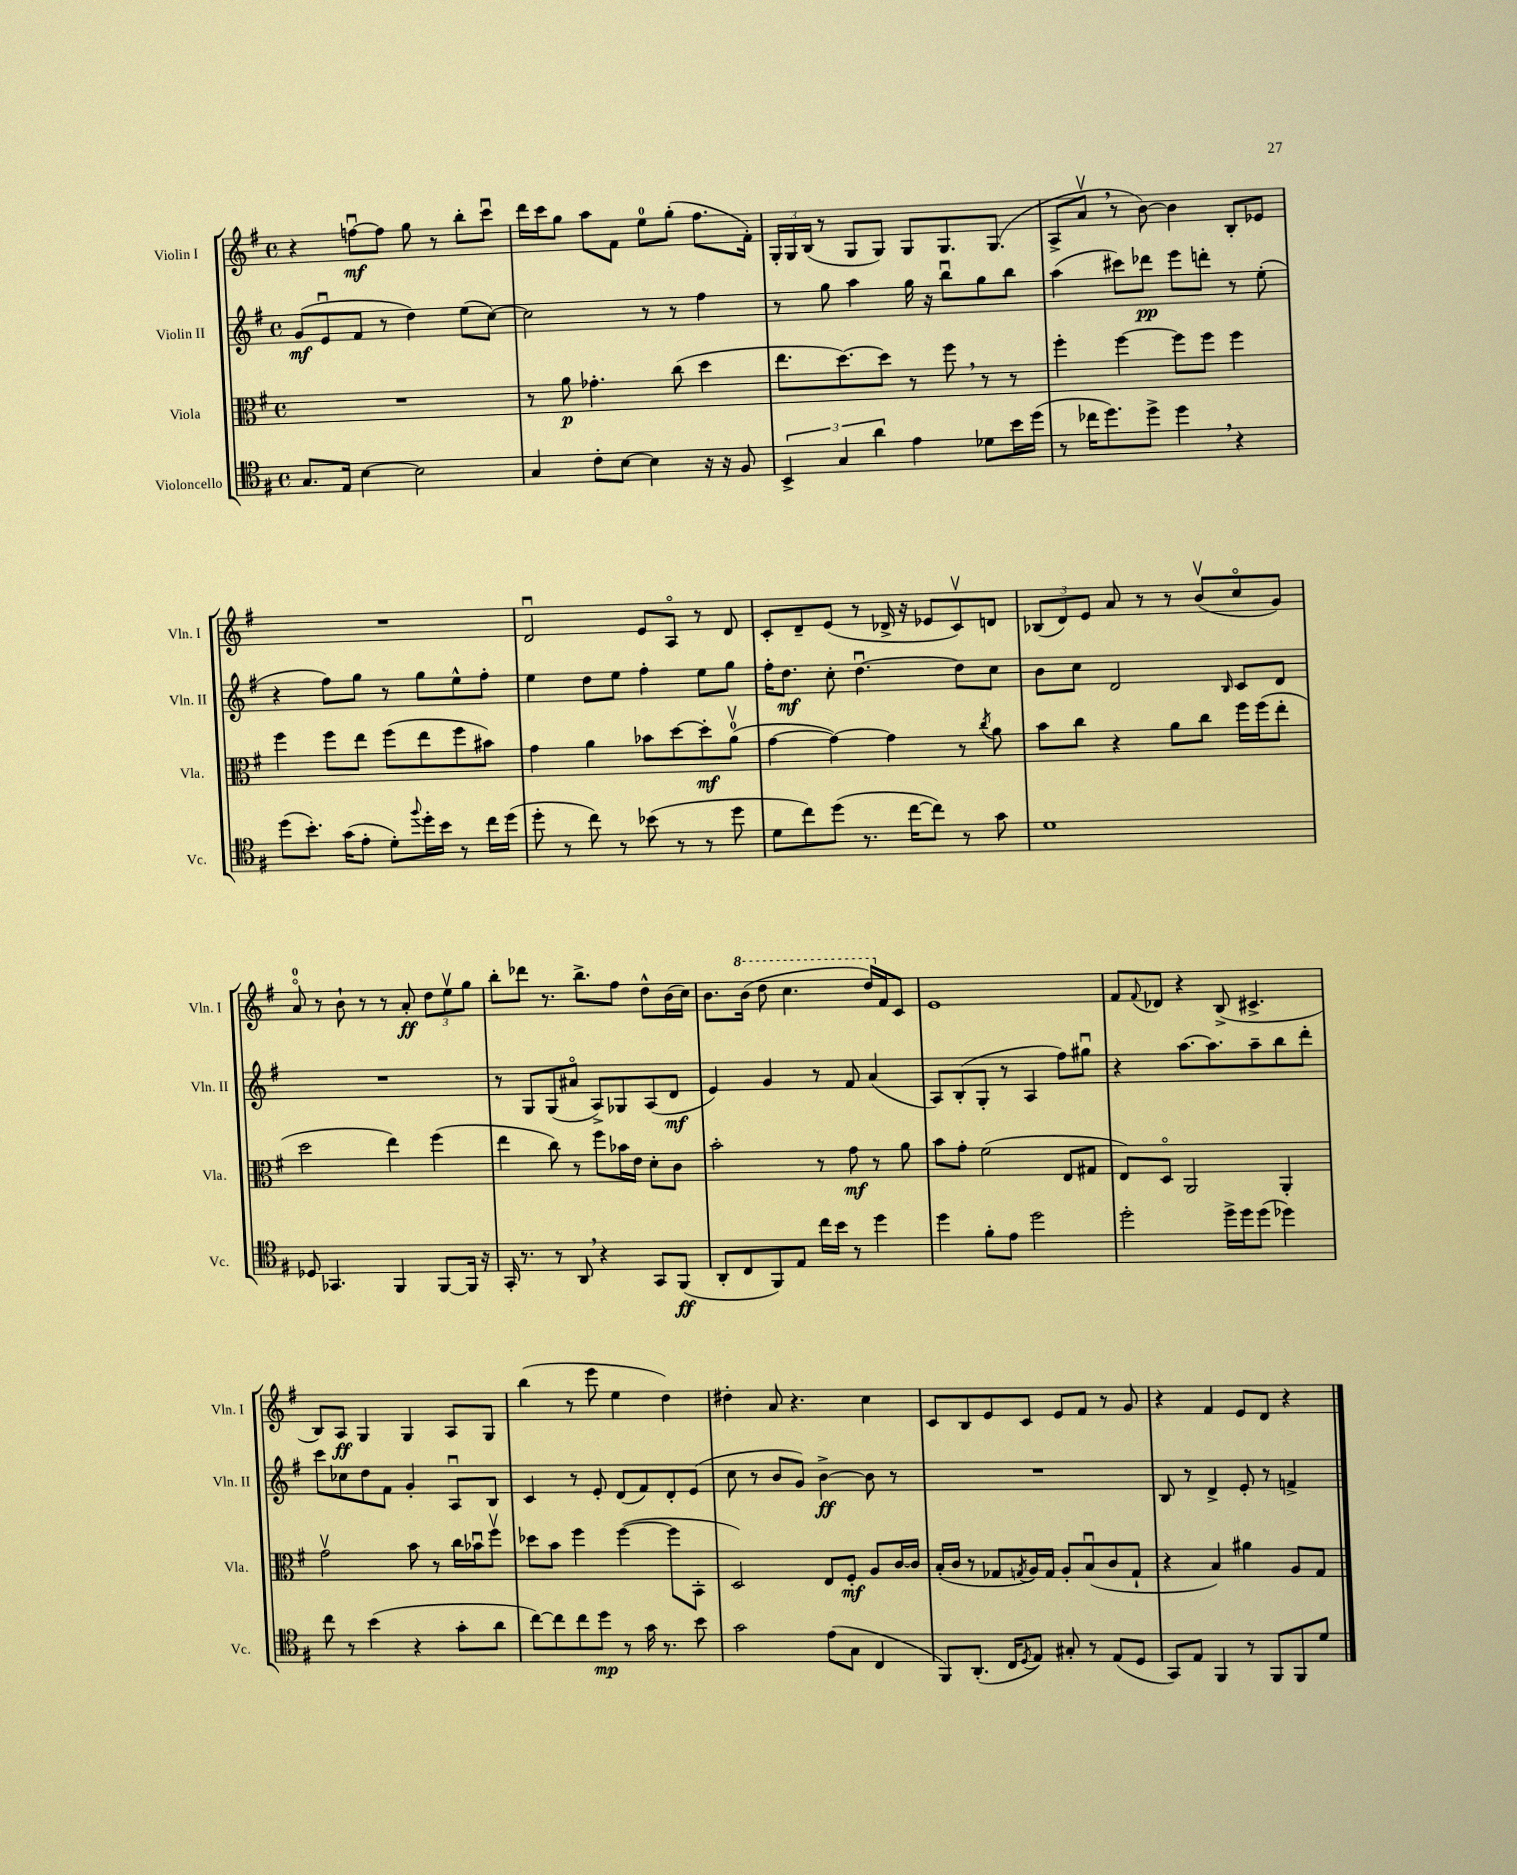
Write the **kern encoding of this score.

**kern	**dynam	**kern	**dynam	**kern	**dynam	**kern	**dynam
*part4	*part4	*part3	*part3	*part2	*part2	*part1	*part1
*staff4	*staff4	*staff3	*staff3	*staff2	*staff2	*staff1	*staff1
*I"Violoncello	*	*I"Viola	*	*I"Violin II	*	*I"Violin I	*
*I'Vc.	*	*I'Vla.	*	*I'Vln. II	*	*I'Vln. I	*
*clefC4	*	*clefC3	*	*clefG2	*	*clefG2	*
*k[f#]	*	*k[f#]	*	*k[f#]	*	*k[f#]	*
*M4/4	*	*M4/4	*	*M4/4	*	*M4/4	*
*met(c)	*	*met(c)	*	*met(c)	*	*met(c)	*
=1	=1	=1	=1	=1	=1	=1	=1
8.G/L	.	1r	.	(8g/L	mf	4r	.
.	.	.	.	8eu/	.	.	.
16E/Jk	.	.	.	.	.	.	.
[4B\	.	.	.	8f#/J	.	[8ffnu\L	mf
.	.	.	.	8r	.	8ff\J]	.
2B\]	.	.	.	4dd\)	.	8gg\	.
.	.	.	.	.	.	8r	.
.	.	.	.	(8ee\L	.	8bb'\L	.
.	.	.	.	[8cc\J)	.	8cccu\J	.
=2	=2	=2	=2	=2	=2	=2	=2
4G/	.	8r	.	2cc\]	.	16ddd\LL	.
.	.	.	.	.	.	16ccc\J	.
.	.	8a\	p	.	.	8gg\J	.
8c'\L	.	4.g-X'\	.	.	.	8aa\L	.
[8B\J	.	.	.	.	.	8f#\J	.
4B\]	.	.	.	8r	.	8ee\L	.
.	.	(8cc\	.	8r	.	(8gg'\J	.
16r	.	4dd\	.	4ff#\	.	8.ff#\L	.
16r	.	.	.	.	.	.	.
8F#/	.	.	.	.	.	.	.
.	.	.	.	.	.	16f#'\Jk)	.
=3	=3	=3	=3	=3	=3	=3	=3
6BB^/	.	8.ee\L	.	8r	.	24G'/LL	.
.	.	.	.	.	.	24G/	.
.	.	.	.	.	.	(24B/JJ	.
.	.	.	.	8gg\	.	8r	.
6G/	.	.	.	.	.	.	.
.	.	[8.dd\)	.	.	.	.	.
.	.	.	.	4aa\	.	8G/L	.
6a\	.	.	.	.	.	.	.
.	.	8dd\J]	.	.	.	8G/J)	.
4e\	.	8r	.	16gg\	.	8G/L	.
.	.	.	.	16r	.	.	.
.	.	8ff#,\	.	8bbu\L	.	8.G/	.
8d-X\L	.	8r	.	8gg\	.	.	.
.	.	.	.	.	.	(8.G/J	.
16b\L	.	8r	.	8bb\J	.	.	.
(16dd\JJ	.	.	.	.	.	.	.
=4	=4	=4	=4	=4	=4	=4	=4
8r	.	4ff#'\	.	(4aa\	.	8A^/L	.
16cc-X\KL	.	.	.	.	.	8av,/J	.
8.dd\)	.	.	.	.	.	.	.
.	.	[4ff#\	.	8ccc#X\L)	.	8r	.
8dd^\J	.	.	.	8ddd-X\J	pp	[8b\)	.
4dd,\	.	8ff#\L]	.	8eee\L	.	4b\]	.
.	.	8ff#\J	.	8dddn'\J	.	.	.
4r	.	4ff#\	.	8r	.	8B'/L	.
.	.	.	.	(8ee'\	.	8e-X/J	.
!!LO:LB:g=z
=5	=5	=5	=5	=5	=5	=5	=5
(8dd\L	.	4ff#\	.	4r	.	1r	.
8.b'\J)	.	.	.	.	.	.	.
.	.	8ff#\L	.	8ff#\L)	.	.	.
(16g\KL	.	.	.	.	.	.	.
8e'\J	.	8ee\J	.	8gg\J	.	.	.
8d'\L)	.	(8ff#\L	.	8r	.	.	.
8qqff#/	.	.	.	.	.	.	.
16dd'\L	.	8ee\	.	8gg\L	.	.	.
16b\JJ	.	.	.	.	.	.	.
8r	.	8ff#\	.	8ee^^\	.	.	.
16cc\LL	.	8b#X\J)	.	8ff#'\J	.	.	.
(16dd\JJ	.	.	.	.	.	.	.
=6	=6	=6	=6	=6	=6	=6	=6
8dd'\	.	4g\	.	4ee\	.	2du/	.
8r	.	.	.	.	.	.	.
8cc\)	.	4a\	.	8dd\L	.	.	.
8r	.	.	.	8ee\J	.	.	.
(8b-X\	.	8b-X\L	.	4ff#'\	.	8e/L	.
8r	.	[8dd\	.	.	.	8A/J	.
8r	.	8dd'\]	mf	8ee\L	.	8r	.
8dd\	.	(8av\J	.	8gg\J	.	8d/	.
=7	=7	=7	=7	=7	=7	=7	=7
8d\L	.	[4g\	.	16ff#'\KL	.	8c'/L	.
.	.	.	.	8.dd\J	mf	.	.
8cc\)	.	.	.	.	.	8d~/	.
(8dd\J	.	4g\_)	.	8cc'\	.	(8e/J	.
8.r	.	.	.	[4.ddu\	.	8r	.
.	.	4g\]	.	.	.	16d-X^/	.
[16cc\KL	.	.	.	.	.	16r	.
8cc\J])	.	.	.	.	.	8e-X/L	.
8r	.	8r	.	8dd\L]	.	8cv/)	.
.	.	8qcc/	.	.	.	.	.
8g\	.	8a\	.	8cc\J	.	8dn/J	.
=8	=8	=8	=8	=8	=8	=8	=8
1d	.	8b\L	.	8b\L	.	(12B-X/L	.
.	.	.	.	.	.	12d/)	.
.	.	8cc\J	.	8cc\J	.	.	.
.	.	.	.	.	.	12e/J	.
.	.	4r	.	2d/	.	8a/	.
.	.	.	.	.	.	8r	.
.	.	8a\L	.	.	.	8r	.
.	.	8cc\J	.	.	.	(8bv/L	.
.	.	.	.	16qqB/	.	.	.
.	.	16ff#\LL	.	8c/L	.	8cc/	.
.	.	(16ff#\J	.	.	.	.	.
.	.	8ee'\J	.	8d/J	.	8g/J)	.
!!LO:LB:g=z
=9	=9	=9	=9	=9	=9	=9	=9
8D-X/	.	2dd\	.	1r	.	8a/	.
4.GG-X/	.	.	.	.	.	8r	.
.	.	.	.	.	.	8b`\	.
.	.	.	.	.	.	8r	.
4FF#/	.	4ee\)	.	.	.	8r	.
.	.	.	.	.	.	8a'/	ff
[8FF#/L	.	(4ff#\	.	.	.	12dd\L	.
.	.	.	.	.	.	12eev\	.
16FF#/Jk]	.	.	.	.	.	.	.
.	.	.	.	.	.	12gg\J	.
16r	.	.	.	.	.	.	.
=10	=10	=10	=10	=10	=10	=10	=10
16GG'/	.	4ee\	.	8r	.	8bb'\L	.
8.r	.	.	.	.	.	.	.
.	.	.	.	8G/L	.	8ddd-X\J	.
8r	.	8cc\)	.	(8G/	.	8.r	.
8AA,/	.	8r	.	8a#X/J	.	.	.
.	.	.	.	.	.	8.bb^\L	.
4r	.	8ff#\L	.	8A^/L)	.	.	.
.	.	16b-X\L	.	8G-X/	.	8ff#\J	.
.	.	16e\JJ	.	.	.	.	.
8GG/L	.	8d'\L	.	(8A/	.	8dd^^\L	.
(8FF#/J	ff	8c\J	.	8d/J	mf	(16b\L	.
.	.	.	.	.	.	16cc\JJ)	.
=11	=11	=11	=11	=11	=11	=11	=11
8AA'/L	.	2b'\	.	4e/)	.	8.b\L	.
8C/	.	.	.	.	.	.	.
*	*	*	*	*	*	*8va	*
.	.	.	.	.	.	(16bb\Jk	.
8FF#/)	.	.	.	4g/	.	8ddd\	.
8E/J	.	.	.	.	.	4.ccc\	.
16cc\LL	.	8r	.	8r	.	.	.
16b\JJ	.	.	.	.	.	.	.
8r	.	8g\	mf	8f#/	.	.	.
4dd\	.	8r	.	(4a/	.	16ddd/LL)	.
*	*	*	*	*	*	*X8va	*
.	.	.	.	.	.	16f#/J	.
.	.	8a\	.	.	.	8c/J	.
=12	=12	=12	=12	=12	=12	=12	=12
4dd\	.	8b\L	.	8A/L)	.	1e	.
.	.	8g'\J	.	(8B'/	.	.	.
8f#'\L	.	(2f#\	.	8G'/J	.	.	.
8e\J	.	.	.	8r	.	.	.
2dd\	.	.	.	4A/	.	.	.
.	.	8E/L	.	8ff#\L)	.	.	.
.	.	8G#X/J	.	8gg#Xu\J	.	.	.
=13	=13	=13	=13	=13	=13	=13	=13
2dd'\	.	8E/L)	.	4r	.	8f#/L	.
.	.	.	.	.	.	8qqf#/	.
.	.	8D/J	.	.	.	8d-X/J	.
.	.	2AA/	.	[8.aa\L	.	4r	.
.	.	.	.	8.aa\]	.	.	.
16dd^\LL	.	.	.	.	.	(8B^/	.
16dd\J	.	.	.	.	.	.	.
(8dd\J	.	.	.	8aa~\	.	4.c#X^/	.
4dd-X\)	.	4AA'/	.	8bb\	.	.	.
.	.	.	.	8ddd'\J	.	.	.
!!LO:LB:g=z
=14	=14	=14	=14	=14	=14	=14	=14
8cc\	.	2gv\	.	8ccc\L	.	8B/L)	.
8r	.	.	.	8cc-X\	.	8A/J	ff
(4b\	.	.	.	8dd\	.	4G/	.
.	.	.	.	8f#\J	.	.	.
4r	.	8b\	.	4g'/	.	4G/	.
.	.	8r	.	.	.	.	.
8g'\L	.	16cc\LL	.	8Au/L	.	8A/L	.
.	.	16b-Xu\J	.	.	.	.	.
8a\J	.	8ff#v\J	.	8B/J	.	8G/J	.
=15	=15	=15	=15	=15	=15	=15	=15
[8cc\L)	.	8dd-X\L	.	4c/	.	(4bb\	.
8cc\]	.	8b\J	.	.	.	.	.
8cc\	.	4ff#\	.	8r	.	8r	.
8dd\J	mp	.	.	8e'/	.	8eee\	.
8r	.	([4ff#\	.	(8d/L	.	4ee\	.
16g\	.	.	.	8f#/)	.	.	.
8.r	.	.	.	.	.	.	.
.	.	8ff#\L]	.	8d'/	.	4dd\)	.
8b\	.	8BB'\J	.	(8e/J	.	.	.
=16	=16	=16	=16	=16	=16	=16	=16
2g\	.	2D/)	.	8cc\	.	4dd#X'\	.
.	.	.	.	8r	.	.	.
.	.	.	.	8b/L	.	8a/	.
.	.	.	.	8g/J)	.	4.r	.
(8e\L	.	8E/L	.	[4b^\	ff	.	.
8G\J	.	8F#'/J	mf	.	.	.	.
4C/	.	8A/L	.	8b\]	.	4cc\	.
.	.	[16c/L	.	8r	.	.	.
.	.	16c/JJ]	.	.	.	.	.
=17	=17	=17	=17	=17	=17	=17	=17
8FF#/L)	.	(16B'/LL	.	1r	.	8c/L	.
.	.	16c/JJ	.	.	.	.	.
(8.AA'/J	.	8r	.	.	.	8B/	.
.	.	8G-X/L	.	.	.	8e/	.
16C/KL	.	.	.	.	.	.	.
8qD/	.	8qGn/	.	.	.	.	.
8E/J)	.	16A/L)	.	.	.	8c/J	.
.	.	16G/JJ	.	.	.	.	.
8G#X'/	.	8A'/L	.	.	.	8e/L	.
8r	.	(8Bu/	.	.	.	8f#/J	.
(8E/L	.	8c/	.	.	.	8r	.
8D/J	.	8G`/J	.	.	.	8g/	.
=18	=18	=18	=18	=18	=18	=18	=18
8GG/L)	.	4r	.	8B/	.	4r	.
8E/J	.	.	.	8r	.	.	.
4FF#/	.	4B/)	.	4d^/	.	4f#/	.
8r	.	4a#X\	.	8e'/	.	8e/L	.
8FF#/L	.	.	.	8r	.	8d/J	.
8FF#/	.	8A/L	.	4fn^/	.	4r	.
8d/J	.	8G/J	.	.	.	.	.
==	==	==	==	==	==	==	==
*-	*-	*-	*-	*-	*-	*-	*-
